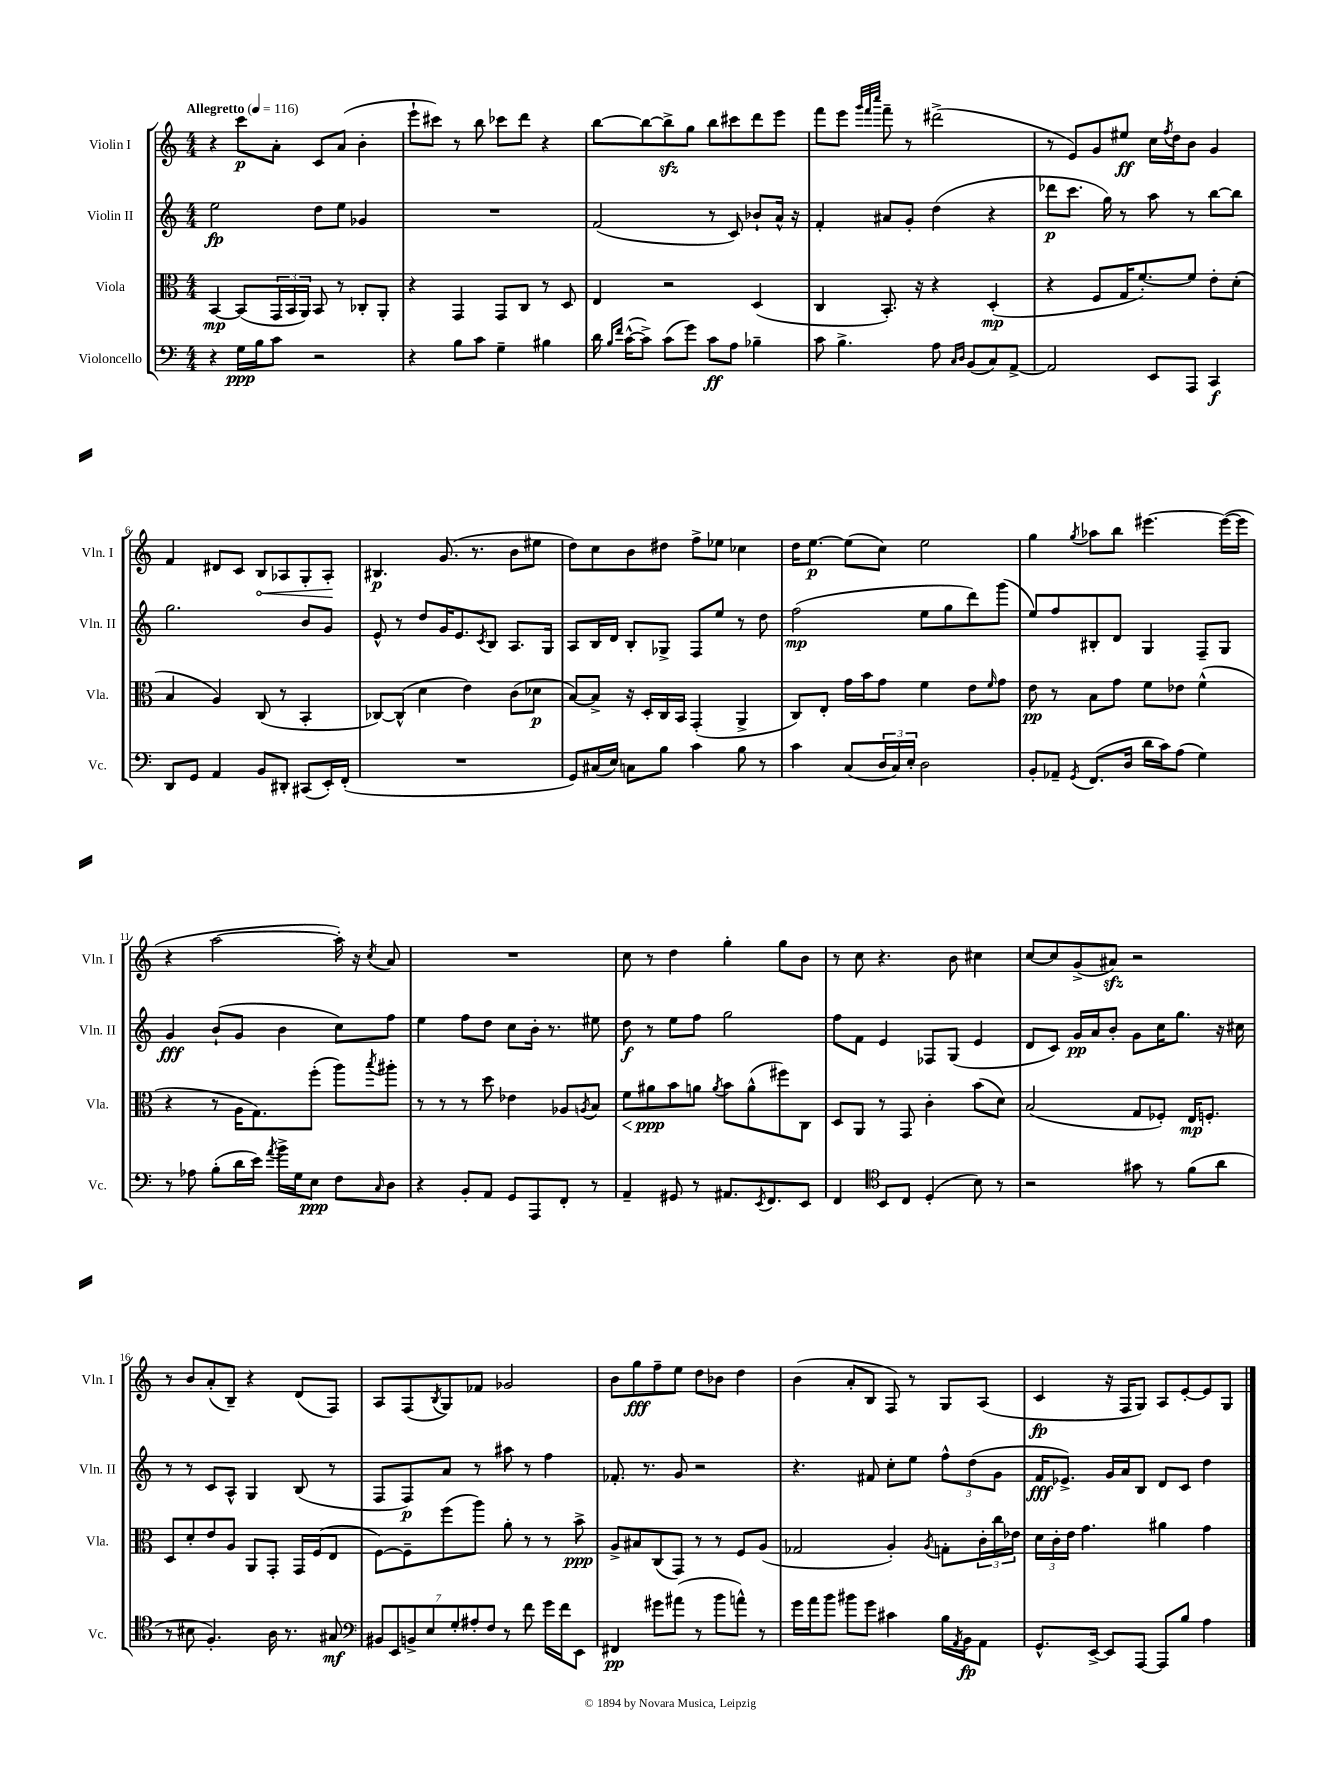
<<
\new StaffGroup <<
\new Staff = "s0" \with { instrumentName = "Violin I" shortInstrumentName = "Vln. I" } {
    \clef treble \key c \major \numericTimeSignature \time 4/4 \tempo "Allegretto" 4 = 116
    r4 c'''8\p a'8-. c'8 a'8( b'4-. |
    e'''8-! cis'''8) r8 b''8 ces'''8 d'''8 r4 |
    b''8~ b''8~ b''8->\sfz g''8 b''8 cis'''8 d'''8 e'''8 |
    f'''8 e'''8 \grace { g'''32 f'''32 c''''32 } f'''8-- r8 dis'''2->( |
    r8 e'8) g'8 eis''8\ff c''16 \acciaccatura { f''8 } d''16 b'8 g'4 |
    f'4 dis'8 c'8 \once \override Hairpin.circled-tip = ##t b8\< aes8 g8-. aes8-.\! |
    bis4.\p g'8.( r8. b'8 eis''8 |
    d''8) c''8 b'8 dis''8 f''8-> ees''8 ces''4 |
    d''16 e''8.~\p e''8( c''8) e''2 |
    g''4 \acciaccatura { g''8 } aes''8 b''8 eis'''4.~ eis'''16~( eis'''16 |
    r4 a''2~ a''16-.) r16 \acciaccatura { c''8 } a'8 |
    R1 |
    c''8 r8 d''4 g''4-. g''8 b'8 |
    r8 c''8 r4. b'8 cis''4 |
    c''8~ c''8 g'8->( ais'8\sfz) r2 |
    r8 b'8 a'8-.( b8--) r4 d'8( f8) |
    a8 f8( \acciaccatura { b8 } g8) fes'8 ges'2 |
    b'8 g''8\fff f''8-- e''8 d''8 bes'8 d''4 |
    b'4( a'8-. b8 f8) r8 g8 a8( |
    c'4\fp r16 f16 g8) a8 e'8~-. e'8 g8 \bar "|." |
}
\new Staff = "s1" \with { instrumentName = "Violin II" shortInstrumentName = "Vln. II" } {
    \clef treble \key c \major \numericTimeSignature \time 4/4
    e''2\fp d''8 e''8 ges'4 |
    R1 |
    f'2( r8 c'8) bes'8-! a'16-^ r16 |
    f'4-. ais'8 g'8-. d''4( r4 |
    des'''8\p c'''8. g''16) r8 a''8 r8 b''8~ b''8 |
    g''2. b'8 g'8 |
    e'8-^ r8 d''8 g'16 e'8. \acciaccatura { c'8 } b8 a8. g16 |
    a8 b16 d'16 b8-. ges8-> f8 e''8 r8 d''8 |
    f''2\mp( e''8 g''8 d'''8) g'''8( |
    e''8) f''8 bis8-. d'8 g4 f8-- g8 |
    g'4\fff b'8-!( g'8 b'4 c''8) f''8 |
    e''4 f''8 d''8 c''8 b'16-. r8. eis''8 |
    d''8\f r8 e''8 f''8 g''2 |
    f''8 f'8 e'4 fes8 g8( e'4 |
    d'8 c'8) g'16\pp a'16 b'8-. g'8 c''16 g''8. r16 cis''16 |
    r8 r8 c'8 a8-^ g4 b8( r8 |
    f8 f8\p) a'8 r8 ais''8 r8 f''4 |
    fes'8.-. r8. g'8 r2 |
    r4. fis'8 c''8-. e''8 \tuplet 3/2 { f''8-^ d''8( g'8 } |
    f'16\fff ees'8.->) g'16 a'16 b8 d'8 c'8 d''4 \bar "|." |
}
\new Staff = "s2" \with { instrumentName = "Viola" shortInstrumentName = "Vla." } {
    \clef alto \key c \major \numericTimeSignature \time 4/4
    b,4~\mp b,8( \tuplet 3/2 { g,16 b,16 a,16) } b,8 r8 ces8-. a,8-. |
    r4 g,4 g,8 c8 r8 d8 |
    e4 r2 d4( |
    c4 b,8.-.) r16 r4 d4-.\mp( |
    r4 f8 g16 f'8.~-.) f'8 e'8-. d'8-.( |
    b4 a4) c8( r8 b,4-. |
    ces8~) ces8-^( d'4 e'4) c'8( des'8\p |
    b8~) b8-> r16 d16-. c16 b,16 g,4-.( a,4-> |
    c8) e8-. g'16 b'16 g'8 f'4 e'8 \grace { f'16 } g'8 |
    e'8\pp r8 b8 g'8 f'8 ees'8 f'4-^( |
    r4 r8 a16 g8.) f''8-.( a''8) \acciaccatura { b''8 } ais''8-. |
    r8 r8 r8 d''8 ees'4 aes8 \acciaccatura { a8 } b8 |
    f'8\< ais'8\ppp\! b'8 a'8 \acciaccatura { a'8 } b'8 a'8-^( fis''8) c8 |
    d8 a,8 r8 g,8 c'4-. b'8( d'8) |
    b2( g8 fes8-.) e16\mp f8.-. |
    d8 d'8-. e'8 a8 a,8 g,8-. g,16 f16( e8 |
    f8~) f8-- f''8( a''8) a'8-. r8 r8 b'8->\ppp |
    a8-> bis8 c8( g,8) r8 r8 f8 a8( |
    ges2 a4-.) \acciaccatura { a8 } g8-. \tuplet 3/2 { c'16-. c''16 ees'16 } |
    \tuplet 3/2 { d'16 c'16-. e'16 } g'4. ais'4 g'4 \bar "|." |
}
\new Staff = "s3" \with { instrumentName = "Violoncello" shortInstrumentName = "Vc." } {
    \clef bass \key c \major \numericTimeSignature \time 4/4
    r4 g16\ppp b16 c'8 r2 |
    r4 b8 c'8 g4-- bis4 |
    d'16 \grace { b16 f'16 } c'16~-^( c'8->) c'8( g'8) c'8\ff a8 bes4-- |
    c'8 b4.-> a8 \grace { c16 d16 } b,8( c8) a,8~-> |
    a,2 e,8 a,,8 c,4\f |
    d,8 g,8 a,4 b,8 dis,8-. cis,8( e,16-.) f,16-.( |
    R1 |
    g,8) cis16( e16) c8 b8 c'4 b8 r8 |
    c'4 c8( \tuplet 3/2 { d16 c16) e16-. } d2 |
    b,8-. aes,8-- \acciaccatura { g,8 } f,8.( d16 d'16 c'16) a8( g4) |
    r8 aes8 b8-.( d'16 e'16) \acciaccatura { a'8 } b'16-> g16 e8\ppp f8 \grace { c16 } d8 |
    r4 b,8-. a,8 g,8 a,,8 f,8-. r8 |
    a,4-- gis,8 r8 ais,8. \acciaccatura { e,8 } f,8. e,8 |
    f,4 \clef tenor b,8 c8 d4-.( b8) r8 |
    r2 gis'8 r8 f'8( a'8 |
    r8 bis8 f4.-.) a16 r8. gis8\mf |
    \clef bass \tuplet 7/4 { bis,8 e,8 b,8-> e8 g8-. ais8-. f8 } r8 f'8 g'16 f'16 e,8 |
    fis,4\pp gis'8 ais'8( r8 b'8 a'8-^) r8 |
    g'16 a'16 b'8 bis'8 g'8 cis'4 b16 \acciaccatura { a,8 } b,16\fp a,8 |
    g,8.-^ e,16~-> e,8 a,,8~ a,,8 b8 a4 \bar "|." |
}
>>
>>
